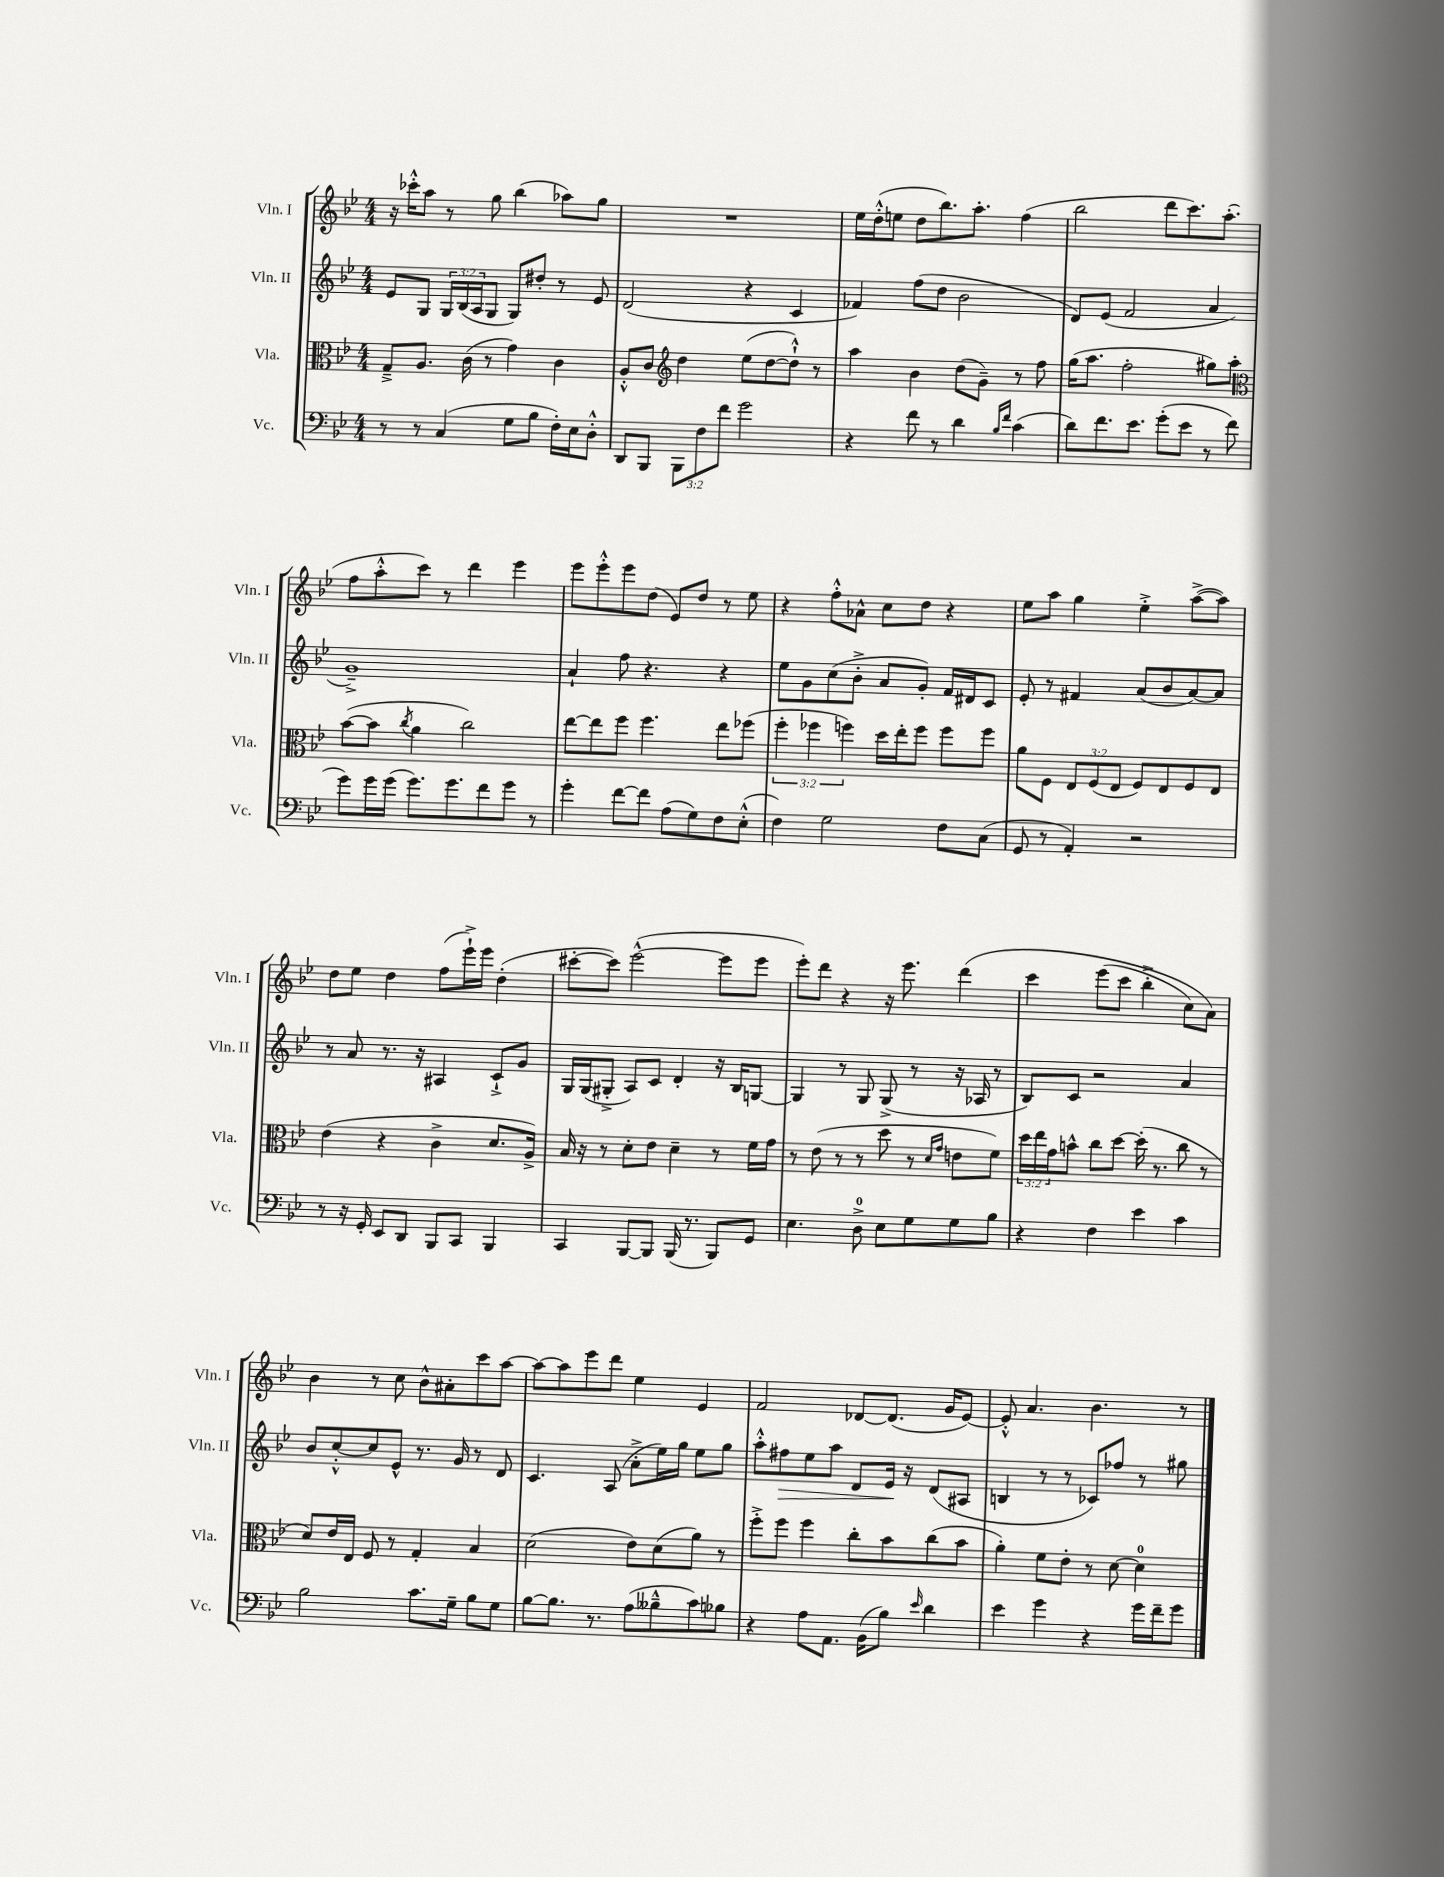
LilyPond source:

<<
\new StaffGroup <<
\new Staff = "s0" \with { instrumentName = "Vln. I" shortInstrumentName = "Vln. I" } {
    \clef treble \key bes \major \numericTimeSignature \time 4/4
    r16 ces'''16-.-^ a''8 r8 g''8 bes''4( aes''8) g''8 |
    R1 |
    ees''16 d''16-.-^( e''8 d''8 bes''8.) a''8.-. f''4( |
    bes''2 d'''8 c'''8.) a''8.-.( |
    f''8 a''8-.-^ c'''8) r8 d'''4 ees'''4 |
    ees'''8 ees'''8-.-^ ees'''8 d''8( ees'8) d''8 r8 ees''8 |
    r4 f''8-.-^ aes'8-^ c''8 d''8 r4 |
    ees''8 a''8 g''4 ees''4-.-> a''8~->( a''8) |
    d''8 ees''8 d''4 f''8( ees'''16-!->) ees'''16 d''4-.( |
    cis'''8~-. cis'''8) ees'''2~-^( ees'''8 ees'''8 |
    ees'''8-.) d'''8 r4 r16 ees'''8. d'''4\( |
    c'''4 ees'''8( c'''8 bes''4-.-> c''8) a'8\) |
    bes'4 r8 c''8 bes'8-^ ais'8-. c'''8 a''8~ |
    a''8~ a''8 ees'''8 d'''8 ees''4 ees'4 |
    f'2 des'8~ des'8.( g'16 ees'8~) |
    ees'8-.-^ a'4. bes'4. r8 \bar "|." |
}
\new Staff = "s1" \with { instrumentName = "Vln. II" shortInstrumentName = "Vln. II" } {
    \clef treble \key bes \major \numericTimeSignature \time 4/4 \override Staff.TupletNumber.text = #tuplet-number::calc-fraction-text
    ees'8 g8 \tuplet 3/2 { g16 bes16( a16 } g8 g8) dis''8-. r8 ees'8 |
    d'2( r4 c'4 |
    fes'4) f''8( d''8 bes'2 |
    d'8) ees'8( f'2 a'4 |
    g'1--->) |
    a'4-! f''8 r4. r4 |
    ees''8 g'8 c''8( bes'8-.-> a'8 g'8-.) f'16 dis'16 c'8 |
    ees'8-. r8 fis'4 a'8( bes'8 a'8~) a'8 |
    r8 a'8 r8. r16 ais4 c'8-!-> g'8 |
    g16 g16( gis8-.-> a8) c'8 d'4-. r16 bes16 g8~ |
    g4 r8 g8 g8->( r8 r16 aes16 r8 |
    bes8) c'8 r2 a'4 |
    bes'8 c''8~-.-^ c''8 ees'8-^ r8. g'16 r8 d'8 |
    c'4. a8( a'8-.-> ees''16) g''16 ees''8 g''8 |
    a''8-.-^ fis''8\> ees''8 a''8 d'8 ees'16\! r16 d'8( ais8 |
    b4 r8 r8 ces'8) fes''8 r8 gis''8 \bar "|." |
}
\new Staff = "s2" \with { instrumentName = "Vla." shortInstrumentName = "Vla." } {
    \clef alto \key bes \major \numericTimeSignature \time 4/4 \override Staff.TupletNumber.text = #tuplet-number::calc-fraction-text
    g8---> a8. c'16( r8 g'4) c'4 |
    a8-.-^ c'8 \clef treble d''4 ees''8( d''8~ d''8-!-^) r8 |
    a''4 bes'4 d''8( g'8--) r8 f''8 |
    g''16( a''8. f''2-. gis''8) a''8-. |
    \clef alto bes'8~( bes'8 \acciaccatura { c''8 } a'4 c''2) |
    ees''8~ ees''8 f''8 f''4. ees''8 fes''8( |
    \tuplet 3/2 { f''4-. fes''4 f''4) } d''16 ees''16-. f''8 f''8 f''8 |
    a'8 f8 \tuplet 3/2 { ees8 f8( ees8 } f8) ees8 f8 ees8 |
    ees'4( r4 c'4-> d'8. a16->) |
    bes16 r16 r8 d'8-. ees'8 d'4-- r8 f'16 g'16 |
    r8 ees'8( r8 r8 d''8 r8 \grace { d'16 g'16 } e'8 f'8) |
    \tuplet 3/2 { d''16 ees''16 g'16 } b'8-^ c''8 d''8~ d''16-.( r8. c''8 r8 |
    d'8) ees'16 ees16 f8 r8 g4-. bes4 |
    d'2( ees'8) d'8( a'8) r8 |
    f''8-.-> f''8 f''4 c''8-. bes'8 c''8( bes'8 |
    a'4-.) f'8 ees'8-. r8 d'8~ d'4-0 \bar "|." |
}
\new Staff = "s3" \with { instrumentName = "Vc." shortInstrumentName = "Vc." } {
    \clef bass \key bes \major \numericTimeSignature \time 4/4 \override Staff.TupletNumber.text = #tuplet-number::calc-fraction-text
    r8 r8 c4( g8 bes8 f16-.) ees16 d8-.-^ |
    d,8 bes,,8 \tuplet 3/2 { bes,,8 f8 f'8 } g'2 |
    r4 f'8 r8 d'4 \grace { bes16 f'16 } c'4( |
    d'8) f'8. ees'8. g'8-.( ees'8 r8 f'8 |
    g'8) g'16 g'16( g'8.) g'8. f'8 g'8 r8 |
    g'4-. f'8~ f'8 a8( g8) f8 ees8-.-^( |
    f4) g2 f8 c8( |
    g,8 r8 a,4-.) r2 |
    r8 r16 g,16-. ees,8 d,8 bes,,8 c,8 bes,,4 |
    c,4 bes,,8~ bes,,8 bes,,16( r8. bes,,8) g,8 |
    ees4. d8-0-> ees8 g8 g8 bes8 |
    r4 f4 ees'4 c'4 |
    bes2 c'8. g16-- bes8 g8 |
    bes8~ bes8. r8. a8( beses8---^ c'8) bes8 |
    r4 a8 a,8. bes,16( bes8) \grace { ees'16 } d'4 |
    ees'4 g'4 r4 g'16 f'16-- g'8 \bar "|." |
}
>>
>>
\layout { \context { \Score \remove "Bar_number_engraver" } }
